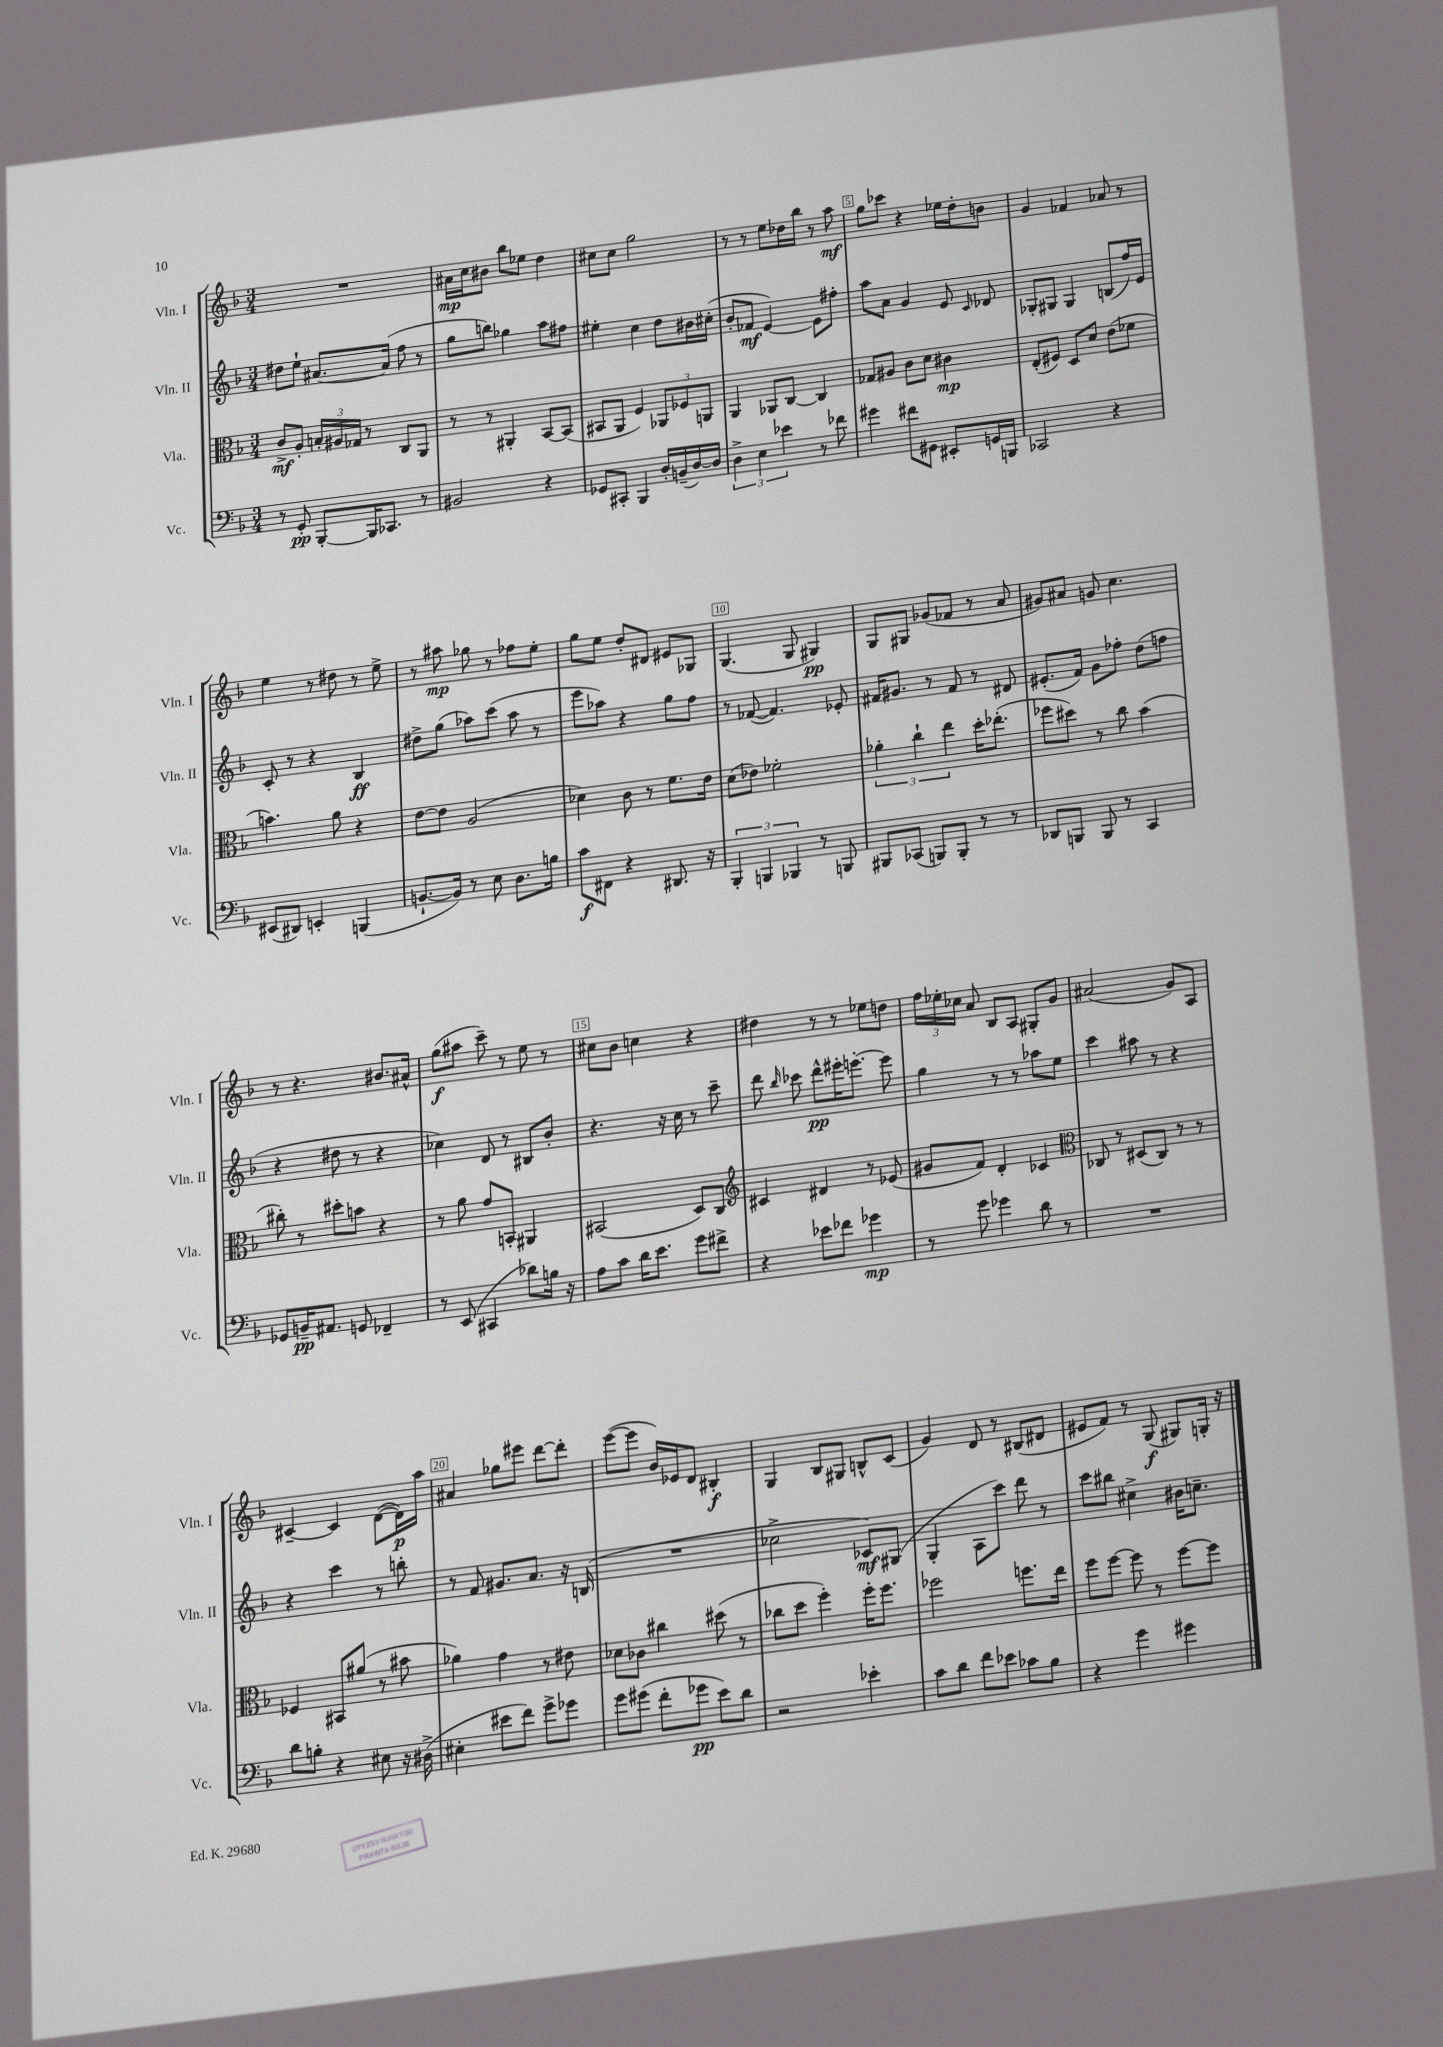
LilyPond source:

<<
\new StaffGroup <<
\new Staff = "s0" \with { instrumentName = "Vln. I" shortInstrumentName = "Vln. I" } {
    \clef treble \key f \major \numericTimeSignature \time 3/4
    \autoBeamOff R2. |
    ais'16[\mp c''16 bis'8] bes''8[ ees''8] d''4 |
    cis''8[ cis''8] g''2 |
    r8 r8 e''8[ des''16 bes''16] r8 a''8\mf |
    g''8[ ces'''8] r4 ees''16[ d''16-. b'8] |
    g'4 fes'4 aes'8 r8 |
    e''4 r8 dis''8 r8 e''8-> |
    r8 ais''8\mp ges''8 r8 fes''8[ e''8]-. |
    g''8[ e''8] d''8[-. dis'8] eis'8[ ges8] |
    g4.( g8 gis4\pp) |
    g8[ gis8] ges'8[( fes'8] r8 a'8 |
    gis'8[) ais'8] g'8 c''4. |
    r8 r4. bis'8.[ ais'16]-^ |
    g''8[\f( ais''8] c'''8--) r8 e''8 r8 |
    cis''8[ bes'8] c''4 r4 |
    dis''4 r8 r8 ees''8[ d''8] |
    \tuplet 3/2 { f''16[ ees''16-. ces''16] } a'8 bes8[ a8] gis8[-. g'8] |
    ais'2( g'8[) a8] |
    cis'4~-- cis'4 d'8[~( d'16\p) a''16] |
    ais'4 ges''8[ eis'''8] d'''8[~ d'''8]-. |
    e'''8[~( e'''8] bes'16[) ees'16 d'8] bis4-.\f |
    g4 bes8[ gis8] b8[-^ c'8]( |
    g'4) d'8 r8 bis8[( dis'8] |
    eis'8[ f'8]) r8 g8\f( gis8[) g16]-. r16 \bar "|." |
}
\new Staff = "s1" \with { instrumentName = "Vln. II" shortInstrumentName = "Vln. II" } {
    \clef treble \key f \major \numericTimeSignature \time 3/4
    \autoBeamOff dis''8[ e''8]-! ais'8.[~ ais'16]( f''8 r8 |
    g''8[ b''8]) ges''4 a''8[ fis''8] |
    eis''4-. c''4 d''8[ bis'16 cis''16]-.( |
    bes'8[-. fes'8]\mf e'4~) e'8[ fis''8]-. |
    a''8[ a'8] g'4 e'8 \grace { c'16 } des'8 |
    ges8[-. gis8] gis4 b8[( f''16) e'16] |
    c'8-. r8 r4 bes4\ff |
    dis''8[-> g''8]( aes''8[) c'''8]( aes''8 r8 |
    e'''8[ aes''8]) r4 g''8[ f''8] |
    r8 fes'8~( fes'4.) ees'8-. |
    fis'16[ gis'8.] r8 fis'8 r8 dis'8 |
    eis'8.[-.( f'16]) g'8[ fes''8]-. d''8[( f''8] |
    r4 dis''8 r8 r4 |
    ces''4) d'8 r8 bis8[ bes'8]-. |
    r4. r16 c''16 r8 c'''8-- |
    d'''8 \grace { bes''16 } ces'''8 d'''8[-^\pp eis'''16-. e'''8.]~-. e'''8 |
    g''4 r8 r8 aes''8[ e''8] |
    c'''4 ais''8 r8 r4 |
    r4 c'''4 r8 b''8-. |
    r8 f'8 gis'8.[ a'8.] r16 b16( |
    R2. |
    ces''2-> ces'8[\mf) gis8]( |
    g4-. a8[ c'''8]) d'''8 r8 |
    c'''8[ bis''8] cis''4-> bis'16[ c''8.]-- \bar "|." |
}
\new Staff = "s2" \with { instrumentName = "Vla." shortInstrumentName = "Vla." } {
    \clef alto \key f \major \numericTimeSignature \time 3/4
    \autoBeamOff c'8[->\mf a8]-. \tuplet 3/2 { b16[-. ais16 ges16] } r8 c8[ a,8] |
    r8 r8 ais,4-. bes,8[~ bes,8]( |
    bis,8[ a,8] f4) \tuplet 3/2 { aes,8[ fes8 a,8] } |
    a,4 aes,8[ c8]~ c4 |
    ges8[ ais8] c'8[ d'8] cis'4\mp |
    e8[-.( fis8]) d8[ d'8] e'8[( fes'8] |
    b'4.) a'8 r4 |
    e'8[~ e'8] a2( |
    des'4) c'8 r8 f'8.[ e'16] |
    d'8[( ees'8]) fes'2-. |
    \tuplet 3/2 { aes'4-. c''4-! e''4 } d''16[-. ees''8.]-.( |
    fes''8[ dis''8]) r8 c''8 bes'4( |
    cis''8-.) r8 dis''8[-. b'8] r4 |
    r8 a'8 g'8[ b,8]-. ais,4 |
    bis,2( d8[) c8] |
    \clef treble cis'4 dis'4 r8 ees'8( |
    gis'8[ f'8]) d'4-. ces'4 |
    \clef alto ces8 r8 dis8[( ces8]) r8 r8 |
    fes4 bis,8[ ais'8]( r8 bis'8 |
    aes'4) g'4 r8 eis'8 |
    des'8[ ces'8] cis''4 dis''8( r8 |
    ces''8[ d''8] f''4-.) f''16[-. f''8.] |
    fes''2 f''8.[ e''16] |
    f''8[ f''8]~ f''8 r8 f''8[~ f''8] \bar "|." |
}
\new Staff = "s3" \with { instrumentName = "Vc." shortInstrumentName = "Vc." } {
    \clef bass \key f \major \numericTimeSignature \time 3/4
    \autoBeamOff r8 g,8-.\pp bes,,8[~-. bes,,16 ces,8.] r8 |
    bis,2 r4 |
    ges,8[ cis,8]-. bes,,4 d16[-. b,16--( d16~) d16] |
    \tuplet 3/2 { d4-> e4 ees'4 } r8 fes'8 |
    gis'4 fis'8[ gis,8] eis,8[-. g,16 b,,16] |
    ces,2 r4 |
    eis,8[( dis,8]) e,4-. b,,4( |
    b,8.[~-! b,16]) r8 e8 d8.[ b16] |
    c'8[\f fis,8] r4 dis,8. r16 |
    \tuplet 3/2 { bes,,4-. b,,4 bes,,4 } r8 b,,8 |
    bis,,8[ ces,8]( b,,8[) b,,8]-. r8 r8 |
    des,8[ b,,8] b,,8 r8 c,4 |
    ges,8[ b,16--\pp ais,8.] g,8 fes,4-- |
    r8 e,8( cis,4 des'8[) b16] r16 |
    a8[ c'8] d'16[ e'8.] g'8[ fis'8]-> |
    r4 ees'8[ fes'8] ges'4\mp |
    r8 g'8 ges'4 d'8 r8 |
    R2. |
    d'8[ b8]-. r4 eis8 r16 dis16->( |
    eis4-. eis'8[ f'8]) g'8[-> ges'8] |
    g'8[ gis'8]( f'8[-. ges'8]\pp e'8[) d'8] |
    r2 ees'4-. |
    c'8[ d'8] f'8[ ees'8] ces'8[ bes8] |
    r4 g'4 gis'4 \bar "|." |
}
>>
>>
\layout { \context { \Score \override BarNumber.break-visibility = ##(#f #t #t) barNumberVisibility = #(every-nth-bar-number-visible 5) \override BarNumber.stencil = #(make-stencil-boxer 0.1 0.3 ly:text-interface::print) } }
